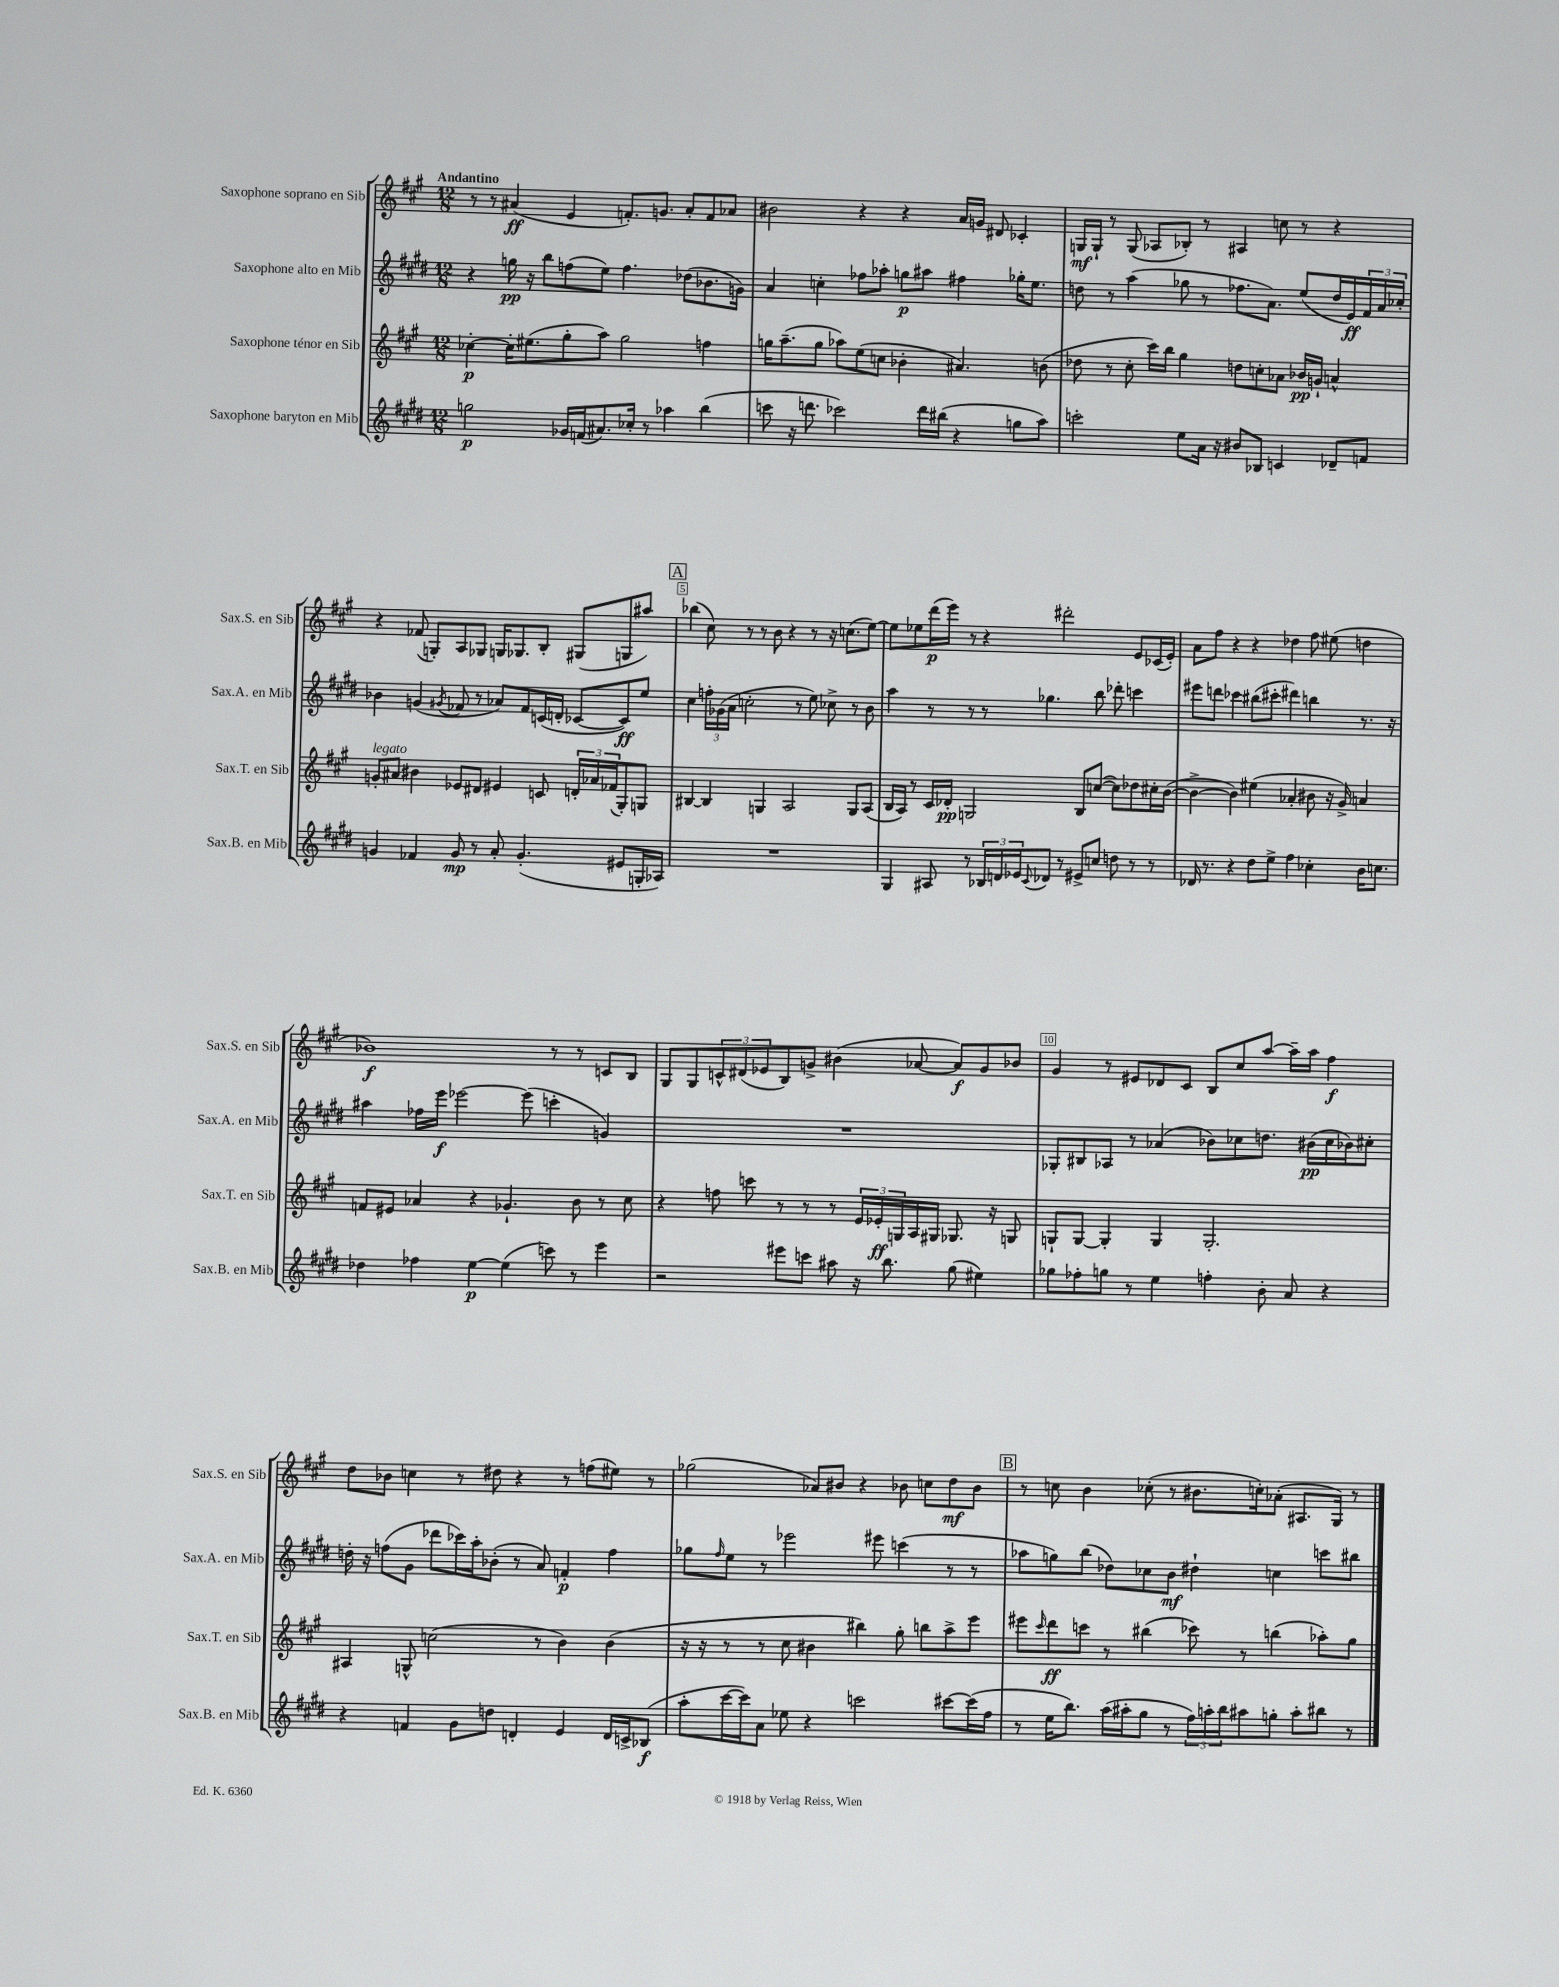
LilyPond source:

<<
\new StaffGroup <<
\new Staff = "s0" \with { instrumentName = "Saxophone soprano en Sib" shortInstrumentName = "Sax.S. en Sib" } {
    \clef treble \key a \major \numericTimeSignature \time 12/8 \tempo "Andantino"
    r8 r8 ais'4\ff( e'4 f'8.-.) g'8. ais'8-. f'8 aes'8 |
    bis'2 r4 r4 a'16 g'16 dis'8 ces'4-. |
    g16\mf g16-! r8 g8( aes8 bes8-.) r8 ais4 c''8 r8 r4 |
    r4 fes'8( g8-.) a8 ges8 g16 ges8. b8-. gis8( g8 ais''8) |
    \mark \markup { \box "A" } bes''4( cis''8) r8 r8 b'8 r4 r8 r16 c''8.( e''8~) |
    e''8 ees''8 d'''16\p( e'''16) r8 r4 dis'''2-. e'8 ces'16( e'16-.) |
    a'8 fis''8 r4 r4 des''4 fis''8 eis''8( d''4 |
    bes'1\f) r8 r8 c'8 b8 |
    gis8 gis8 \tuplet 3/2 { c'8-^ dis'8( ees'8 } b8) g'8-> bis'4( aes'8~ aes'8\f) g'8 bes'8 |
    gis'4 r8 eis'8 des'8 cis'8 b8 cis''8 a''8~ a''16-- a''16 fis''4\f |
    d''8 bes'8 c''4 r8 dis''8 r4 r8 f''8( eis''8) r8 |
    ges''2( aes'8) bis'8 r4 bes'8 c''8 d''8\mf bes'8 |
    \mark \markup { \box "B" } r8 c''8 b'4 ces''8-.( r8 bis'8. c''16-.) aes'8-.( ais8. gis16) r8 \bar "|." |
}
\new Staff = "s1" \with { instrumentName = "Saxophone alto en Mib" shortInstrumentName = "Sax.A. en Mib" } {
    \clef treble \key e \major \numericTimeSignature \time 12/8
    r4 g''16\pp r16 b''8 f''8( e''8) f''4. des''8( bes'8. g'16) |
    a'4 c''4-. fes''8 aes''8-. g''8\p ais''8 fis''4 ges''16-. e''8. |
    d''8 r8 a''4( ges''8 r8 fes''8. a'8.) e''8( d''16 e'16\ff) \tuplet 3/2 { fis'16 a'16 ces''16-. } |
    bes'4 g'4( \acciaccatura { gis'8 } fes'8 r8 aes'8) fes'8 c'16( d'16-. ces'8~ ces'8\ff) e''8 |
    \mark \markup { \box "A" } cis''4 \tuplet 3/2 { f''16-. ges'16( a'16 } c''2-. r8 e''8) ces''8-> r8 b'8 |
    a''4 r8 r8 r8 ges''4. b''8 des'''8-. c'''4 |
    eis'''8 d'''8 ces'''4 bis''8( cis'''8-. dis'''4) b''4 r8. r16 |
    ais''4 fes''16 e'''16\f ees'''2~ ees'''8( c'''4-. g'4) |
    R1. |
    ges8-. bis8 aes8 r8 aes'4( bes'8) ces''8 d''8. bis'16\pp( ces''16 bes'16) cis''8-. |
    d''16-. r16 f''8( gis'8 des'''8 ces'''16) a''16-. bes'8-.( r8 a'8) f'4-.\p f''4 |
    ges''8 \grace { fis''16 } e''8 r8 ees'''2 eis'''8 c'''4( r8 r8 |
    \mark \markup { \box "B" } aes''8 g''8) b''8( des''8) ces''8 b'8\mf dis''4-! c''4 c'''8 bis''8 \bar "|." |
}
\new Staff = "s2" \with { instrumentName = "Saxophone ténor en Sib" shortInstrumentName = "Sax.T. en Sib" } {
    \clef treble \key a \major \numericTimeSignature \time 12/8
    ces''4~-.\p ces''16-. eis''8.( gis''8-. a''8) gis''2 f''4 |
    g''16 a''8.--( g''8 aes''8) e''8( c''8 bes'4-. ais'4.) b'8( |
    des''8 r8 cis''8-. cis'''16) b''16 gis''4 d''8 c''8-. aes'8 bes'16\pp g'16-! a'4-^ |
    g'8-.^\markup { \italic "legato" } ais'8 bis'4 ees'8 dis'8 eis'4 c'8 \tuplet 3/2 { d'16-. aes'16 fes'16( } gis8-.) g8 |
    \mark \markup { \box "A" } bis4~ bis4 g4 a2 g8 a8( |
    b16 a16) r8 cis'16 des'16-.\pp g2 b8 c''8~( c''8) des''8 cis''16-. b'16~( |
    b'4~-> b'4) eis''4( aes'4-. bis'8 r16 gis'16->) a'4 |
    f'8 eis'8 aes'4 r4 ges'4.-! b'8 r8 cis''8 |
    r4 f''8 c'''8 r8 r8 r8 \tuplet 3/2 { e'16 ees'16-.\ff g16 } a16 gis16 ges8. r16 g8 |
    g8-! g8~ g4-. g4 g2.-. |
    ais4 g8-^ c''2( r8 b'4) b'4( |
    r16 r16 r8 r8 cis''8 bis'4 bis''4) gis''8-. b''8 a''8-> e'''8 |
    \mark \markup { \box "B" } eis'''8 \grace { cis'''16 } d'''8\ff c'''8 r8 bis''4( ces'''8) r8 b''4( aes''8-.) gis''8 \bar "|." |
}
\new Staff = "s3" \with { instrumentName = "Saxophone baryton en Mib" shortInstrumentName = "Sax.B. en Mib" } {
    \clef treble \key e \major \numericTimeSignature \time 12/8
    g''2\p ges'16 f'16( ais'8.) ces''16-. r8 aes''4 b''4( |
    c'''8 r16 d'''8. ces'''2) d'''16 bis''16( r4 g''8 a''8) |
    c'''2-. e''8 a'16 r16 bis'8 bes8 c'4 des'8-- f'8 |
    g'4 fes'4 g'8\mp r8 a'8-. g'4.-.( eis'8 g16-. aes16) |
    \mark \markup { \box "A" } R1. |
    gis4 ais8 r8 \tuplet 3/2 { bes16 d'16 ees'16 } \appoggiatura { cis'8 } des'8 r8 eis'8-> c''8 d''8 r8 r8 |
    des'16 r8. r4 dis''8 e''8-> fis''4 ces''4-. b'16 c''8. |
    des''4 fes''4 e''4~\p e''4( c'''8) r8 e'''4 |
    r2 eis'''8 c'''8 ais''8 r16 b''8. gis''8( eis''4) |
    ges''8 fes''8-. g''8 r8 e''4 f''4-. b'8-. a'8 r4 |
    r4 f'4 gis'8 d''8 d'4-. e'4 d'16 c'16-> bes8\f( |
    a''8-. cis'''16~ cis'''16) a'8 ees''8 r4 c'''2 cis'''8~ cis'''16( fis''16 |
    \mark \markup { \box "B" } r8 e''16 b''8.) a''16( ais''16-. gis''8 r8 \tuplet 3/2 { fis''16) a''16-. b''16 } ais''8 g''8-. ais''8-. bis''8 r8 \bar "|." |
}
>>
>>
\layout { \context { \Score \override BarNumber.break-visibility = ##(#f #t #t) barNumberVisibility = #(every-nth-bar-number-visible 5) \override BarNumber.stencil = #(make-stencil-boxer 0.1 0.3 ly:text-interface::print) } }
